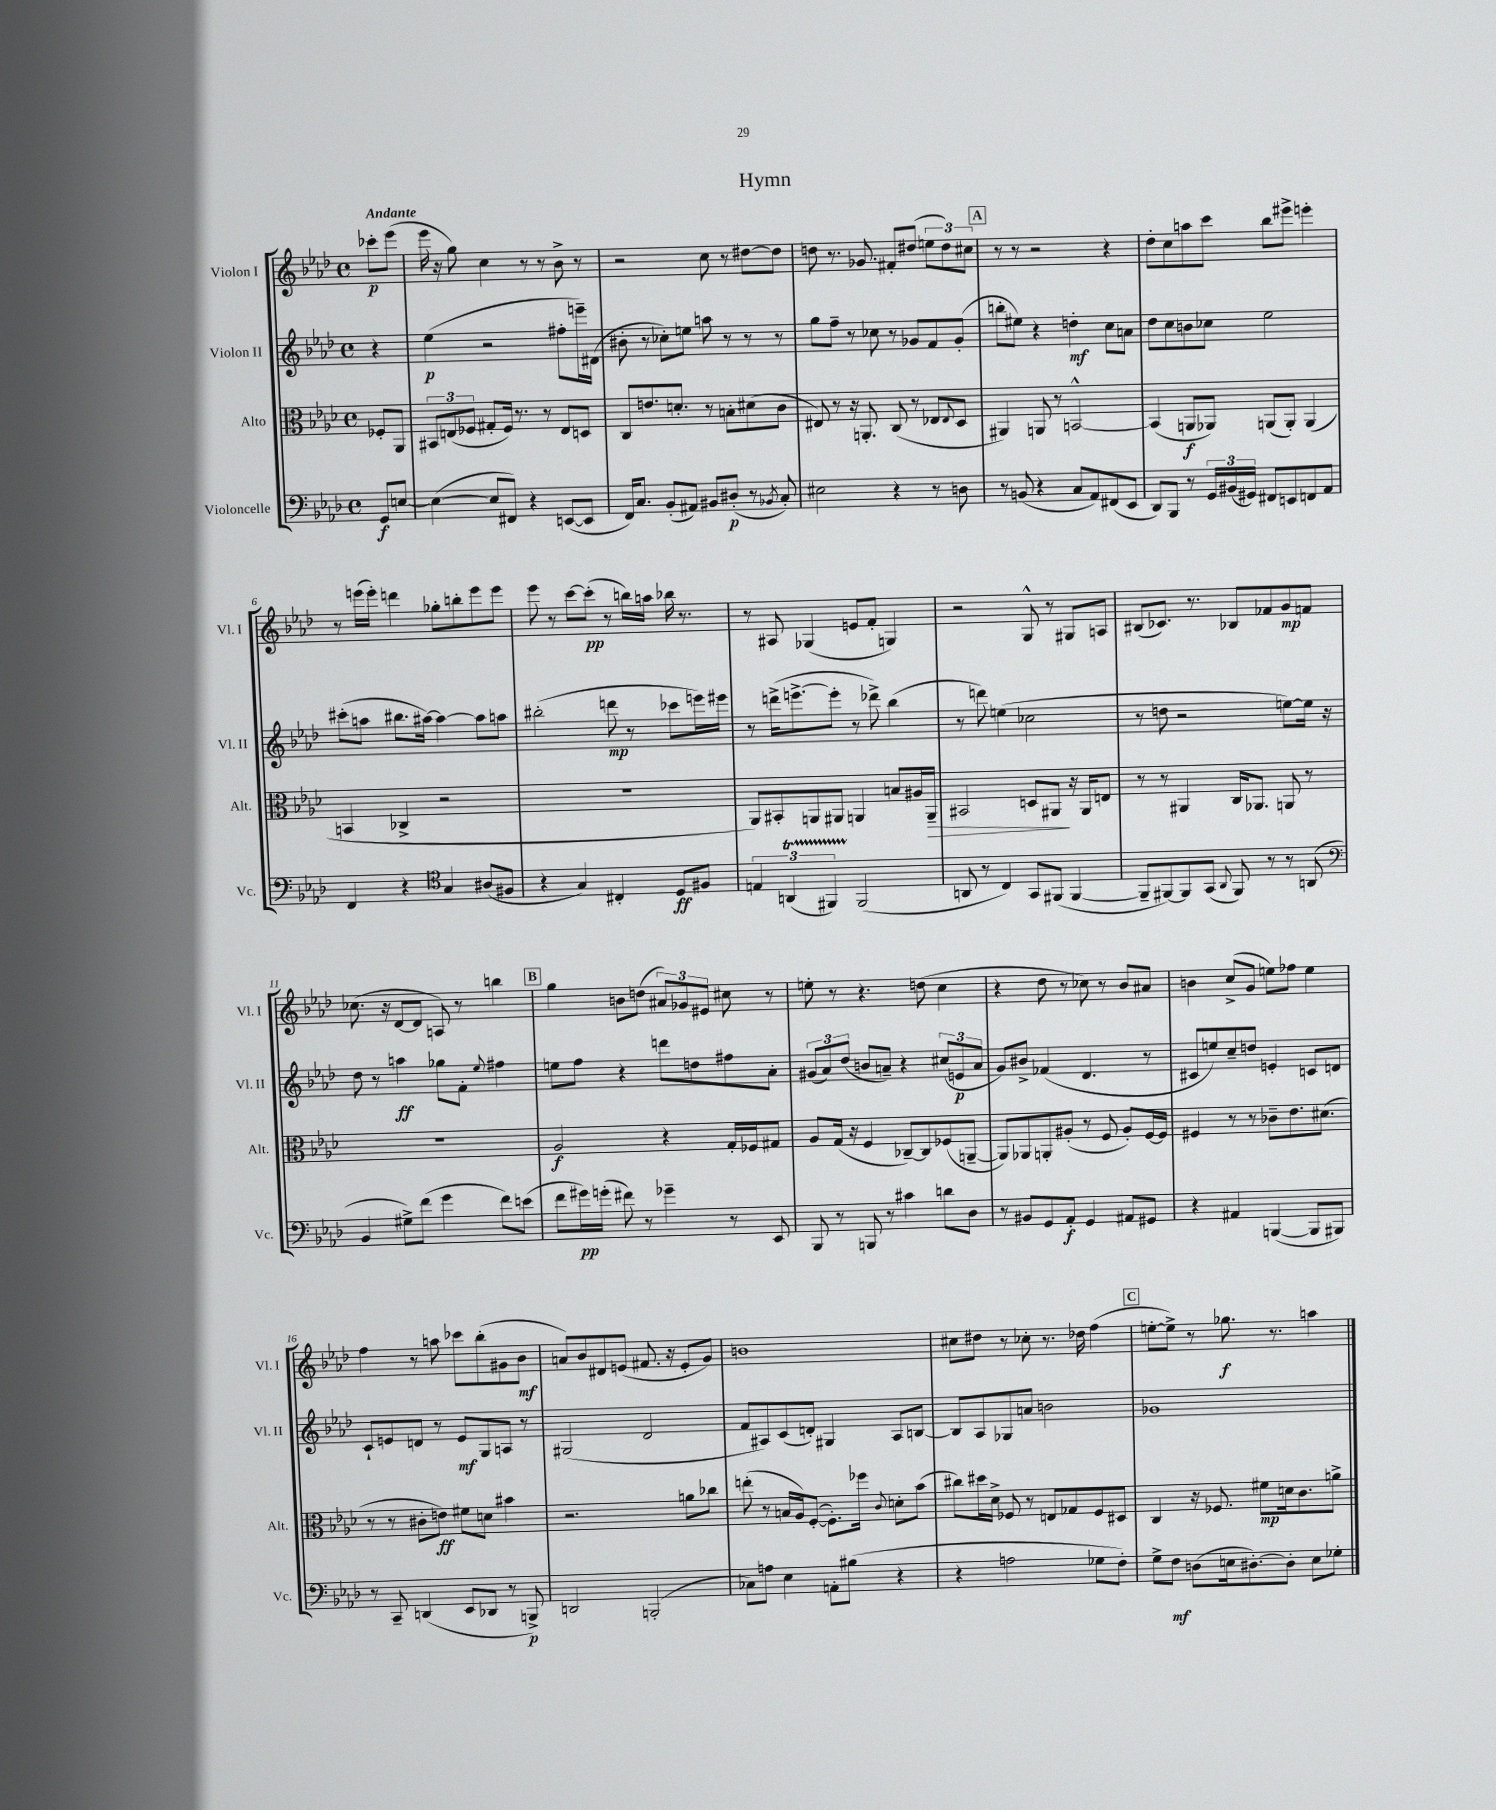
\header { title = "Hymn" }
<<
\new StaffGroup <<
\new Staff = "s0" \with { instrumentName = "Violon I" shortInstrumentName = "Vl. I" } {
    \clef treble \key aes \major \defaultTimeSignature \time 4/4 \partial 4 \tempo "Andante"
    ces'''8-.\p ees'''8( |
    ees'''16 r16 g''8) c''4 r8 r8 bes'8-> r8 |
    r2 c''8 r8 dis''8~ dis''8 |
    d''8 r8. ges'8. fis'8-. dis''8( \tuplet 3/2 { e''8 dis''8) cis''8 } |
    \mark \markup { \box "A" } r8 r8 r2 r4 |
    des''8-. c''8 a''8 c'''8 bes''8 eis'''8-> e'''4-. |
    r8 e'''16( e'''16-.) d'''4 ges''8-. b''8-. e'''8 e'''8 |
    ees'''8 r8 c'''8~ c'''8-.\pp( r8 b''16) a''16 bes''16 r8. |
    r8 ais8 ges4( e'8 f'8-. g4) |
    r2 g8-^ r8 gis8 a8 |
    bis8( ces'8.) r8. bes8 fes'8 g'8\mp f'8 |
    ces''8.( r16 des'8~ des'8 a8) r8 b''4 |
    \mark \markup { \box "B" } g''4 b'8 d''8( \tuplet 3/2 { ais'8) ges'8 eis'8 } cis''8 r8 |
    e''8-. r8 r4. d''8( c''4 |
    r4 des''8 r8 ces''8) r8 bes'8 ais'8 |
    b'4 c''8->( g'8 e''8) fes''8 e''4 |
    f''4 r8 a''8 ces'''8 bes''8-.( gis'8 bes'8\mf |
    a'8) bes'8 dis'8 e'8( fis'8. r16 e'8-. g'8) |
    b'1 |
    cis''8 dis''8 r8 ces''8-. r8. des''16 f''4( |
    \mark \markup { \box "C" } e''8~-. e''8->) r8 ges''8.\f r8. a''4 \bar "|." |
}
\new Staff = "s1" \with { instrumentName = "Violon II" shortInstrumentName = "Vl. II" } {
    \clef treble \key aes \major \defaultTimeSignature \time 4/4 \partial 4
    r4 |
    ees''4\p( r2 fis''8-. e'''16--) dis'16( |
    bis'8-. r8 ces''8-.) e''8 a''8 r8 r8 r8 |
    g''8 f''8-- r8 ces''8 r8 ges'8 f'8 ges'8-.( |
    \mark \markup { \box "A" } b''8-. eis''8) r4 d''4-.\mf c''8 a'8 |
    des''8 c''8 b'8 ces''8 ees''2 |
    cis'''8-.( a''8 bis''8. ais''16~) ais''4~ ais''8 a''8 |
    bis''2-.( d'''8\mp r8 ces'''8 e'''16) eis'''16 |
    r8 d'''16->( e'''8.~-> e'''8-. r8 des'''8->) bes''4( |
    r8 d'''8) e''4( ces''2 |
    r8 d''8 r2 e''8~) e''16 r16 |
    des''8 r8 a''4\ff ges''8 f'8-. \appoggiatura { ees''8 } fis''4 |
    \mark \markup { \box "B" } e''8 f''8 r4 d'''8 d''8 fis''8 aes'8-. |
    \tuplet 3/2 { gis'8( aes'8) des''8( } b'8 a'8--) r4 \tuplet 3/2 { cis''8( e'8\p a'8 } |
    g'8) bis'8-> fes'4( des'4. r8 |
    cis'8 e''8) c''8-- d''8 e'4-. c'8 d'8 |
    c'8-! e'8 d'8 r8 e'8\mf g8 a8 r8 |
    gis2( des'2 |
    f'8 ais8) c'8( d'8-.) gis4 ais8 b8~ |
    b8 aes8 ges8 a'8 b'2 |
    \mark \markup { \box "C" } ges'1 \bar "|." |
}
\new Staff = "s2" \with { instrumentName = "Alto" shortInstrumentName = "Alt." } {
    \clef alto \key aes \major \defaultTimeSignature \time 4/4 \partial 4
    fes8-. aes,8 |
    \tuplet 3/2 { bis,8 e8( fes8 } gis8-. fes16) r8. r8 e8 d8 |
    c8 e'8. d'8.-. r8 b8-. dis'8( c'8 |
    eis8) r8 r16 a,8.-. c8( r8 ees8 \appoggiatura { ees8 } des8 |
    \mark \markup { \box "A" } ais,4) a,8 r8 b,2~-^ |
    b,4( a,8\f aes,8) a,8( a,8-.) a,4( |
    b,4 ces4-> r2 |
    R1 |
    aes,8) bis,8-. a,8 ais,8 a,4 b8 ais16 a,16--\> |
    bis,2 d8 ais,8\! r16 ais,16 e8 |
    r8 r8 ais,4 c16 aes,8. a,8 r8 |
    R1 |
    \mark \markup { \box "B" } aes2\f r4 g16-. fes16 gis8 |
    aes8 g16( r16 f4 ces8~--) ces8 fes8( a,8~-- |
    a,8) aes,8 a,8-. ais8-.( r8 f8 ais8-.) f16~ f16 |
    fis4 r8 r8 ces'8-- ees'8. dis'8.( |
    r8 r8 cis'8-. e'8\ff) fis'8 d'8 bis'4 |
    r2. a'8 ces''8 |
    e''8-.( r8 b16 aes16) f8~-.( f8.-.) fes''16 \appoggiatura { c'8 } d'8-. bes'8( |
    cis''8) dis''16 des'16-> fes8 r8 e8 ges8 fes8 dis8 |
    \mark \markup { \box "C" } c4 r16 fes8. fis'8\mp d'16 c'8. a'8-> \bar "|." |
}
\new Staff = "s3" \with { instrumentName = "Violoncelle" shortInstrumentName = "Vc." } {
    \clef bass \key aes \major \defaultTimeSignature \time 4/4 \partial 4
    g,8\f e8~ |
    e4~( e8 fis,8) r4 e,8~( e,8 |
    f,16) c8. bes,8-.( ais,8) bis,8 dis8-.\p( r8 \acciaccatura { bes,8 } c8-.) |
    eis2 r4 r8 d8 |
    \mark \markup { \box "A" } r8 b,8( r4 c8 aes,8) fis,8( ees,8 |
    des,8) bes,,8 r8 \tuplet 3/2 { g,16 bis,16( gis,16) } fis,8 e,8 f,8 aes,8 |
    f,4 r4 \clef tenor g4 ais8( fis8 |
    r4 g4) cis4-. des8\ff fis8 |
    \tuplet 3/2 { e4 a,4\startTrillSpan( fis,4) } fis,2\stopTrillSpan( |
    a,8 r8 c4) g,8 fis,8( fis,4~ |
    fis,8-- fis,8~) fis,8 g,8( \appoggiatura { aes,8 } fis,8) r8 r8 a,8( |
    \clef bass bes,4 gis8->) f'8( g'4 f'8) e'8( |
    \mark \markup { \box "B" } f'8 gis'16\pp) g'16-.( fis'8) r8 ges'4-- r8 ees,8 |
    bes,,8 r8 b,,8 r8 cis'4 d'8 des8 |
    r8 bis,8 g,8 aes,8-.\f g,4 ais,8 gis,8 |
    r4 ais,4 b,,4~( b,,8 bis,,8) |
    r8 c,8-- d,4( ees,8 des,8 r8 b,,8->\p) |
    d,2 b,,2-.( |
    ces8) a8 ees4 a,8-. bis8( r4 |
    r4 a2 ges8 f8-.) |
    \mark \markup { \box "C" } g8-> f8\mf d8( e16 dis8.~-.) dis8-. e8 ges8-. \bar "|." |
}
>>
>>
